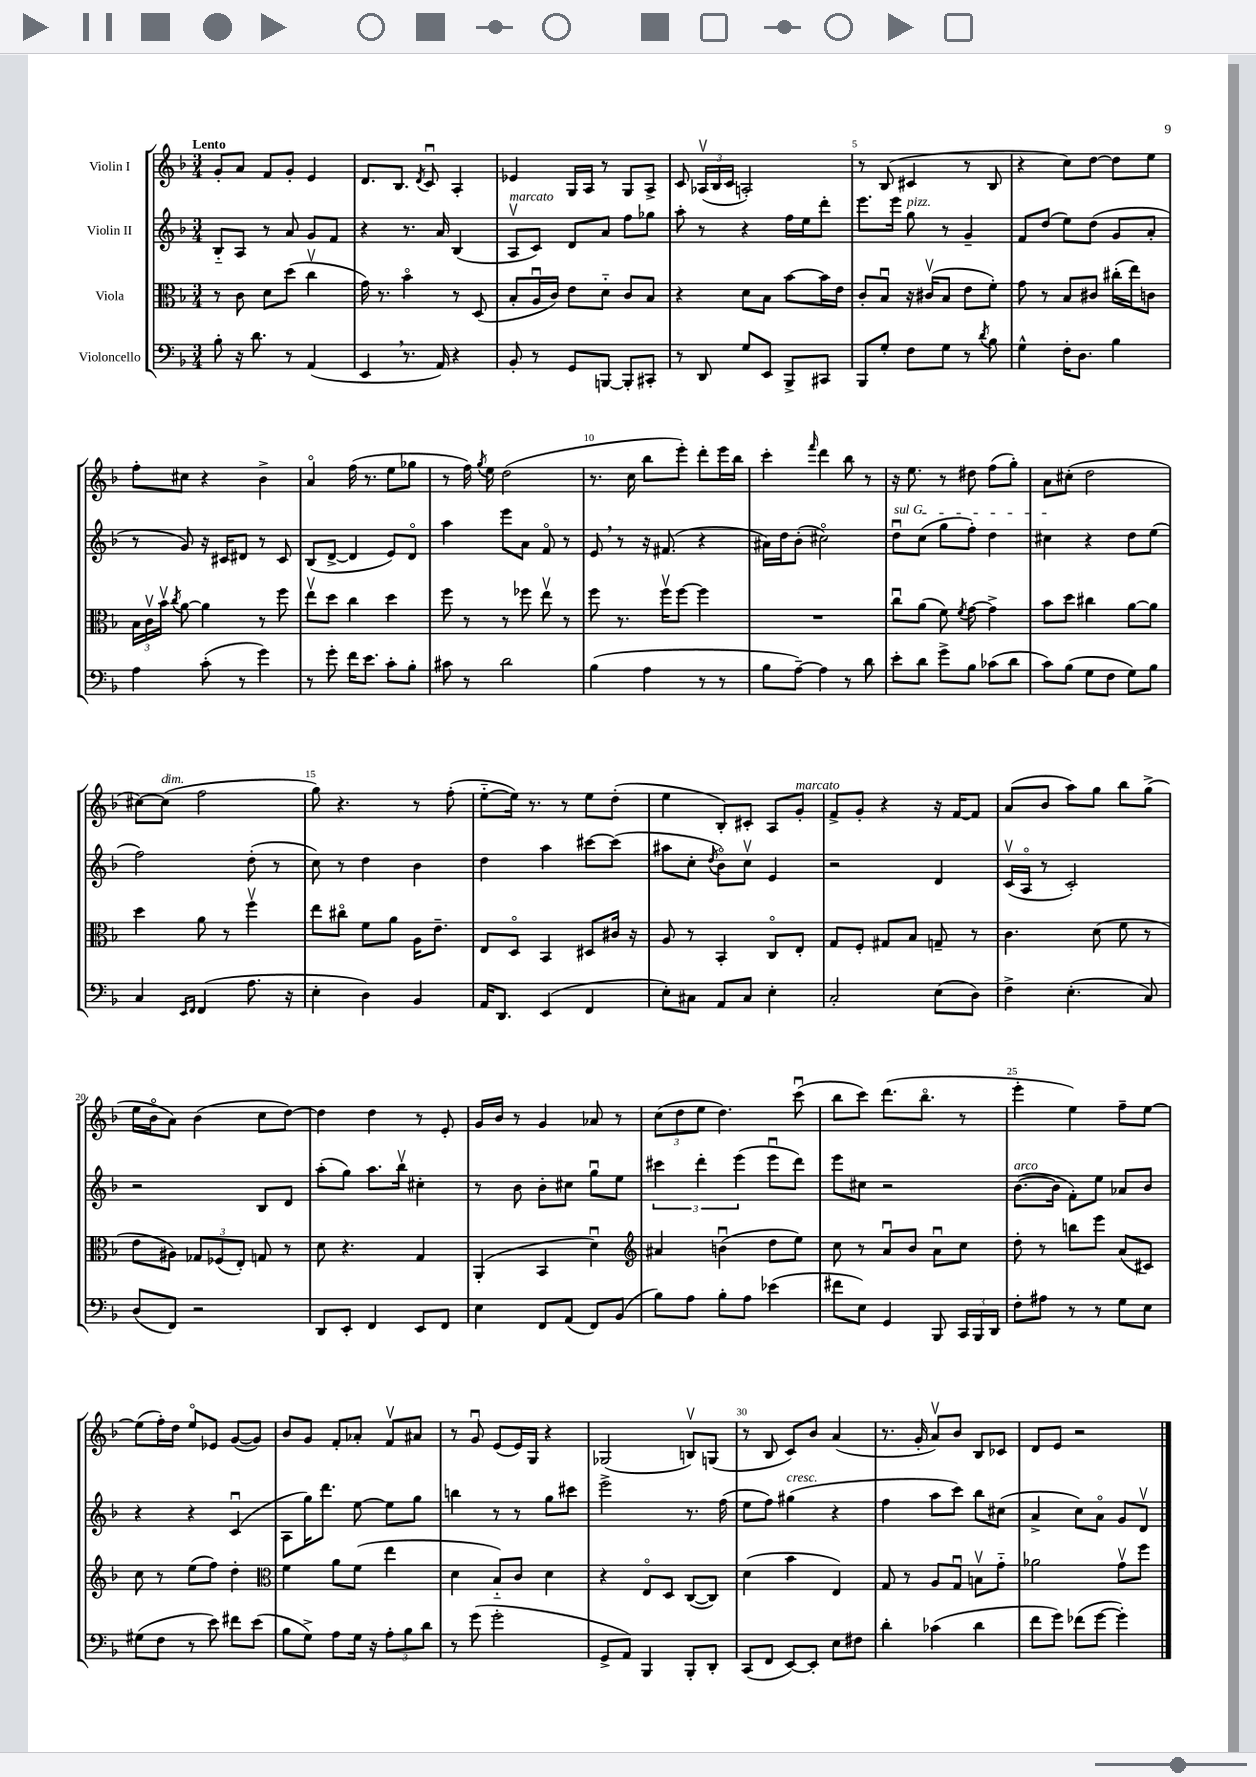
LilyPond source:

<<
\new StaffGroup <<
\new Staff = "s0" \with { instrumentName = "Violin I" } {
    \clef treble \key f \major \numericTimeSignature \time 3/4 \tempo "Lento"
    \autoBeamOff g'8[-. a'8] f'8[ g'8]-. e'4 |
    d'8.[ bes8.] \acciaccatura { d'8 } c'8\downbow a4-. |
    ees'4 g16[ a16] r8 g8[ a8]-> |
    c'8 \tuplet 3/2 { aes16[\upbow( bes16 c'16] } a2-.) |
    r8 bes8( cis'4 r8 bes8 |
    r4 c''8[) d''8]~ d''8[ e''8] |
    f''8[-. cis''8] r4 bes'4-> |
    a'4\flageolet f''16( r8. e''8[ ges''8] |
    r8 f''16) \acciaccatura { g''8 } e''16 d''2( |
    r8. c''16 bes''8[ e'''8]-.) d'''8[-. e'''16 bes''16] |
    c'''4-. \grace { f'''16 } d'''4 bes''8 r8 |
    r16 e''8. r8 dis''8 f''8[( g''8]-.) |
    a'8[ cis''8]-.( d''2 |
    cis''8[~) cis''8]^\markup { \italic "dim." }( f''2 |
    g''8) r4. r8 f''8-.( |
    e''8[~-_ e''16]) r8. r8 e''8[ d''8]-.( |
    e''4 bes8[-.) cis'8]-. a8[ g'8]-.^\markup { \italic "marcato" } |
    f'8[-> g'8]-. r4 r16 f'16[~ f'8] |
    a'8[( bes'8] a''8[) g''8] bes''8[ g''8]->( |
    e''16[ bes'16\flageolet a'8]) bes'4( c''8[ d''8]~) |
    d''4 d''4 r8 e'8-. |
    g'16[ bes'16] r8 g'4 aes'8 r8 |
    \tuplet 3/2 { c''8[( d''8 e''8] } d''4.) c'''8\downbow( |
    bes''8[ c'''8]) d'''8.[( bes''8.]\flageolet r8 |
    e'''4-. e''4) f''8[-- e''8]~ |
    e''8[( f''16-.) d''16] e''8[\flageolet ees'8] g'8[~( g'8]) |
    bes'8[ g'8] f'8[-. aes'8]-. f'8[\upbow ais'8] |
    r8 g'8\downbow e'8[( e'16) g16] r4 |
    ges2( b8[\upbow) g8]( |
    r8 bes8 c'8[) bes'8] a'4( |
    r8. g'16-. a'8[\upbow) bes'8] bes8[ ces'8] |
    d'8[ e'8] r2 \bar "|." |
}
\new Staff = "s1" \with { instrumentName = "Violin II" } {
    \clef treble \key f \major \numericTimeSignature \time 3/4
    \autoBeamOff bes8[-_ a8] r8 a'8 g'8[ f'8] |
    r4 r8. a'16 bes4( |
    a8[\upbow^\markup { \italic "marcato" } c'8]) d'8[ a'8] f''8[ ges''8] |
    a''8-. r8 r4 f''16[ e''16 d'''8]-. |
    e'''8.[ e'''16] g''8^\markup { \italic "pizz." } r8 g'4-- |
    f'8[ d''8]( e''8[) d''8]( g'8[ a'8]-. |
    r8 g'8) r16 cis'16[ dis'8] r8 cis'8 |
    bes8[( d'8]~-> d'4 e'8[) d'8]\flageolet |
    a''4 e'''8[ a'8] f'8\flageolet r8 |
    e'8 \breathe r8 r16 fis'8.( r4 |
    ais'16[) d''16 bes'8]-.( cis''2\flageolet) |
    \once \override TextSpanner.bound-details.left.text = \markup { \italic "sul G" } d''8[\downbow\startTextSpan c''8]( g''8[ f''8]-.) d''4 |
    cis''4\stopTextSpan r4 d''8[ e''8]( |
    f''2) d''8-.( r8 |
    c''8) r8 d''4 bes'4 |
    d''4 a''4 cis'''8[~ cis'''8]( |
    ais''8[ c''8]-. \acciaccatura { d''8 } bes'8[\flageolet) c''8]\upbow e'4 |
    r2 d'4 |
    c'16[\upbow( a16]\flageolet r8 c'2-.) |
    r2 bes8[ d'8] |
    a''8[-.( g''8]) a''8.[ bes''16]\upbow cis''4-. |
    r8 bes'8 bes'8[-. cis''8] g''8[\downbow e''8] |
    \tuplet 3/2 { cis'''4 d'''4-. e'''4( } e'''8[\downbow d'''8]) |
    e'''8[ cis''8] r2 |
    bes'8.[~^\markup { \italic "arco" }( bes'16] f'8[-.) e''8] aes'8[ bes'8] |
    r4 r4 c'4\downbow( |
    a8[ g''16) d'''8.] e''8~ e''8[ g''8] |
    b''4 r8 r8 g''8[ cis'''8] |
    e'''2-> r8. f''16( |
    e''8[ f''8]) gis''4^\markup { \italic "cresc." }( r4 |
    f''4 a''8[ c'''8]) bes''8[ cis''8]( |
    a'4-> c''8[) a'8]\flageolet g'8[ d'8]\upbow \bar "|." |
}
\new Staff = "s2" \with { instrumentName = "Viola" } {
    \clef alto \key f \major \numericTimeSignature \time 3/4
    \autoBeamOff r8 c'8 d'8[ d''8]( c''4\upbow |
    g'16) r8. bes'4\flageolet r8 d8( |
    bes8[-. a16\downbow c'16]) e'8[ d'8]-_ c'8[ bes8] |
    r4 d'8[ bes8] bes'8[~ bes'16 e'16] |
    c'8[-. bes8]\downbow r16 cis'16[\upbow( bes8] e'8[ f'8]-.) |
    g'8 r8 bes8[ cis'8] cis''16[-.( e''16) c'8] |
    \tuplet 3/2 { bes16[ c'16\upbow bes'16]\upbow } \acciaccatura { c''8 } a'8~ a'4 r8 f''8 |
    e''8[\upbow d''8] c''4 d''4 |
    f''8 r8 r8 fes''8 e''8\upbow r8 |
    f''8 r8. f''16[\upbow f''8]~ f''4 |
    R2. |
    c''8[\downbow a'8]( f'8) \acciaccatura { f'8 } g'8~ g'4-> |
    bes'8[ d''8] cis''4 a'8[~ a'8] |
    d''4 a'8 r8 f''4\upbow |
    e''8[ cis''8]\flageolet f'8[ a'8] a16[ e'8.]-- |
    e8[ d8]\flageolet bes,4 dis8[ cis'16] r16 |
    a8 r8 bes,4-. c8[\flageolet e8]-. |
    g8[ f8]-. gis8[ bes8] g8-- r8 |
    c'4. d'8( f'8 r8 |
    e'8[ ais8]) \tuplet 3/2 { ges8[ fes8( e8]-.) } g8 r8 |
    d'8 r4. g4 |
    a,4-.( bes,4 d'4\downbow) |
    \clef treble ais'4 b'4\downbow( d''8[ e''8]) |
    c''8 r8 a'8[\downbow bes'8] a'8[\downbow c''8] |
    d''8-. r8 b''8[ e'''8] a'8[( cis'8]) |
    c''8 r8 e''8[( f''8]) d''4-. |
    \clef alto f'4 a'8[ f'8]( e''4 |
    d'4 bes8[-_) c'8] d'4 |
    r4 e8[\flageolet d8] c8[~( c8]) |
    d'4( bes'4 e4) |
    g8 r8 a8[ g8]\downbow b8[\upbow g'8]-_ |
    aes'2 g'8[\upbow f''8] \bar "|." |
}
\new Staff = "s3" \with { instrumentName = "Violoncello" } {
    \clef bass \key f \major \numericTimeSignature \time 3/4
    \autoBeamOff bes8-. r16 d'8. r8 a,4( |
    e,4 \breathe r8. a,16) r4 |
    bes,8-. r8 g,8[ b,,8]~ b,,8[-. cis,8]-. |
    r8 d,8 g8[ e,8] bes,,8[-> cis,8] |
    bes,,8[ g8]-. f8[ g8] r8 \acciaccatura { d'8 } bes8 |
    g4-^ f16[-. d8.] bes4 |
    a4 c'8-.( r8 g'4) |
    r8 g'8-. f'16[ e'8.] c'8[-. bes8]-. |
    cis'8 r8 d'2 |
    bes4( a4 r8 r8 |
    bes8[ a8]~--) a4 r8 d'8 |
    e'8[-. d'8] g'8[-> bes8] ces'8[( d'8] |
    c'8[) bes8]( g8[ f8] g8[) bes8] |
    c4 \grace { e,16[ f,16] } f,4( a8. r16 |
    e4-. d4) bes,4 |
    a,16[ d,8.] e,4( f,4 |
    e8[-.) cis8] a,8[ cis8] e4-. |
    c2-. e8[( d8]) |
    f4-> e4.-.( c8) |
    d8[( f,8]) r2 |
    d,8[ e,8]-. f,4 e,8[ f,8] |
    e4 f,8[ a,8]( f,8[) bes,8]( |
    bes8[) a8] bes8[-. a8] ees'4( |
    fis'8[ e8]) g,4 bes,,8 \tuplet 3/2 { c,16[ bes,,16 d,16] } |
    f8[-. ais8] r8 r8 g8[ e8] |
    gis8[( f8] r8 e'8) fis'8[ e'8]( |
    bes8[ g8]->) a8[ g16] r16 \tuplet 3/2 { a8[-. bes8 d'8] } |
    r8 g'8( g'2-. |
    g,8[-> a,8]) bes,,4 bes,,8[-. d,8]-. |
    c,8[( f,8] e,8[~) e,8]-. e8[ fis8] |
    d'4-. ces'4( d'4 |
    f'8[ g'8]) fes'8[( g'8]~ g'4-.) \bar "|." |
}
>>
>>
\layout { \context { \Score \override BarNumber.break-visibility = ##(#f #t #t) barNumberVisibility = #(every-nth-bar-number-visible 5) } }
